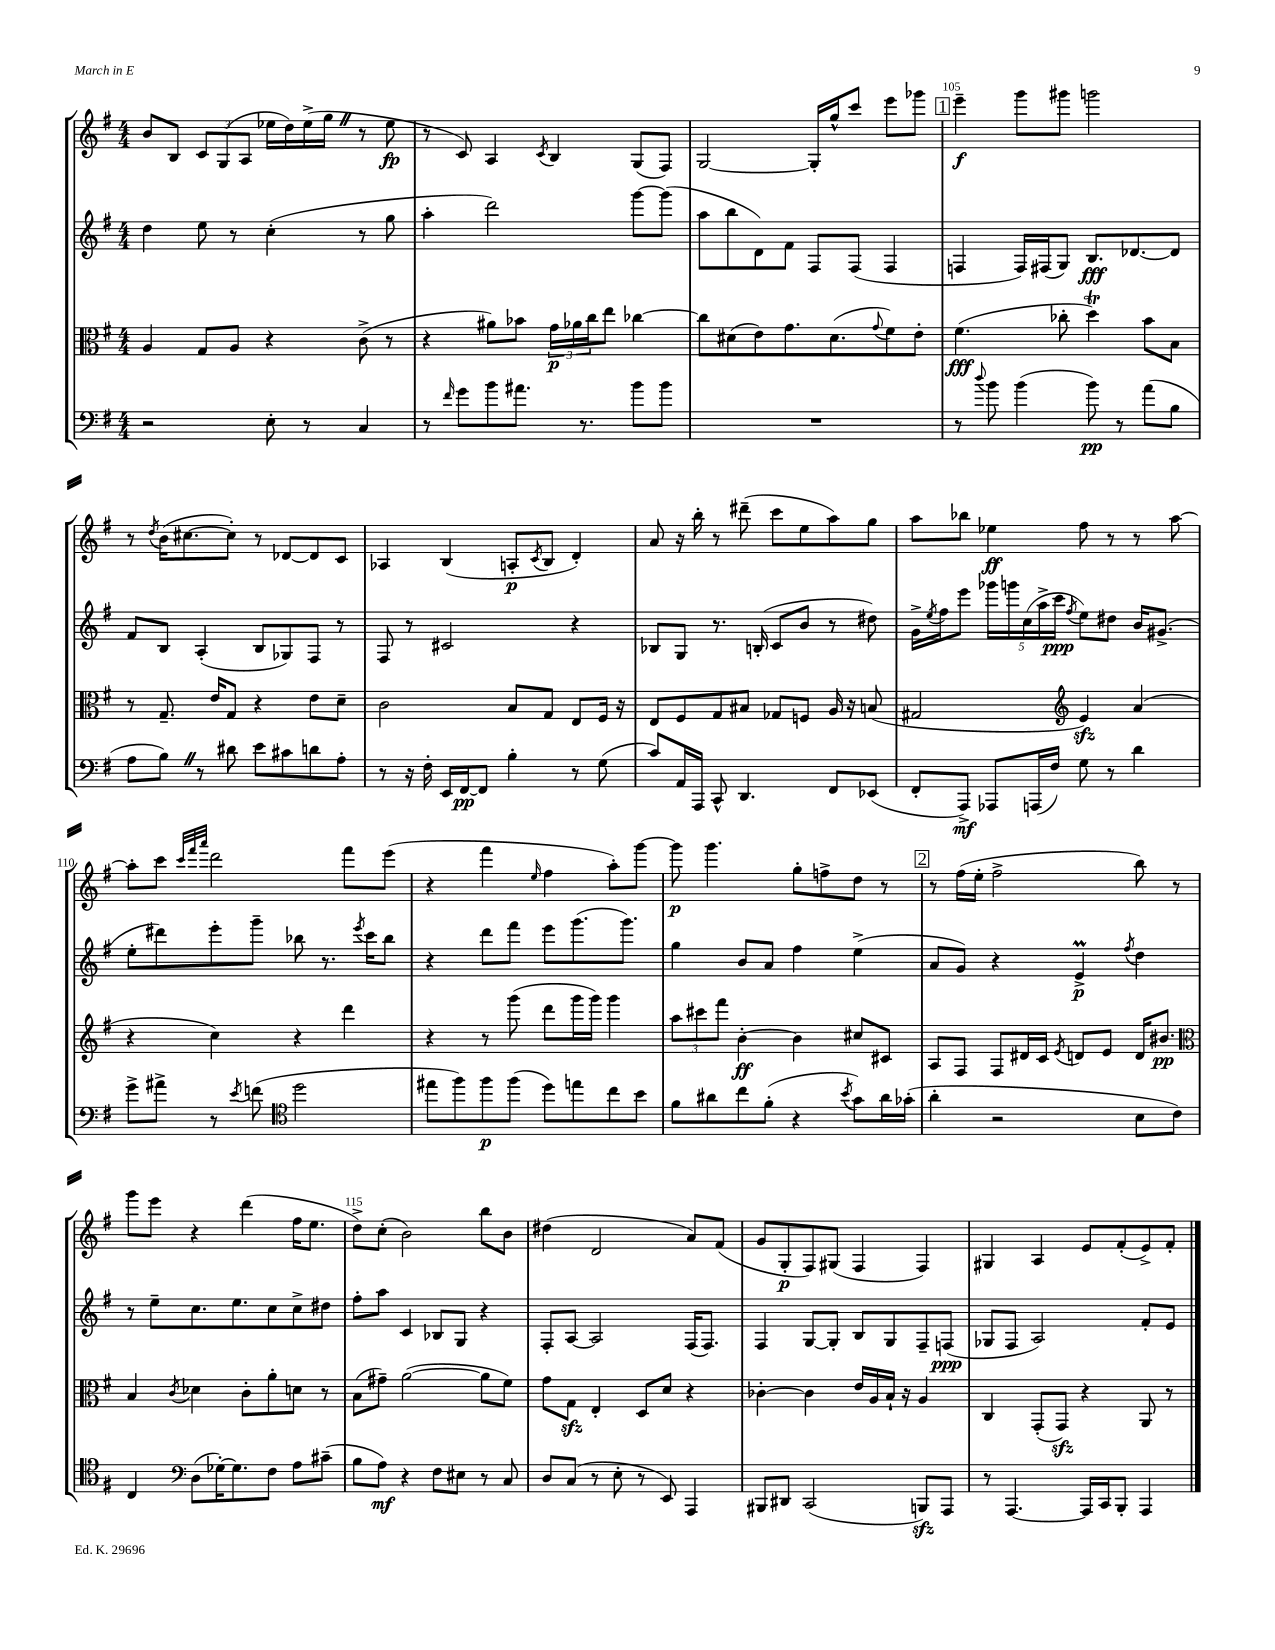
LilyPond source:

<<
\new StaffGroup <<
\new Staff = "s0" {
    \clef treble \key g \major \numericTimeSignature \time 4/4
    b'8 b8 \tuplet 3/2 { c'8 g8( a8 } ees''16 d''16) ees''16->( g''16 \once \override BreathingSign.text = \markup { \musicglyph "scripts.caesura.straight" } \breathe r8 ees''8\fp |
    r8 c'8) a4 \acciaccatura { c'8 } b4 g8( fis8) |
    g2~ g16-. g''16-^ c'''8 e'''8 ges'''8 |
    \mark \markup { \box "1" } e'''4--\f g'''8 gis'''8 g'''2 |
    r8 \acciaccatura { d''8 } b'16( cis''8.~ cis''8-.) r8 des'8~ des'8 c'8 |
    aes4 b4( a8-.\p \acciaccatura { c'8 } b8 d'4-.) |
    a'8 r16 b''16-. r8 dis'''8--( c'''8 e''8 a''8) g''8 |
    a''8 bes''8 ees''4\ff fis''8 r8 r8 a''8~ |
    a''8-. c'''8 \grace { c'''32 fis'''32 a'''32 } d'''2 fis'''8 e'''8( |
    r4 fis'''4 \grace { e''16 } fis''4 a''8-.) g'''8~ |
    g'''8\p g'''4. g''8-. f''8-> d''8 r8 |
    \mark \markup { \box "2" } r8 fis''16( e''16-. fis''2-> b''8) r8 |
    g'''8 e'''8 r4 d'''4( fis''16 e''8. |
    d''8->) c''8-.( b'2) b''8 b'8 |
    dis''4( d'2 a'8) fis'8( |
    g'8 g8-.\p fis8) gis8( fis4 fis4) |
    gis4 a4 e'8 fis'8-.( e'8->) fis'8-. \bar "|." |
}
\new Staff = "s1" {
    \clef treble \key g \major \numericTimeSignature \time 4/4
    d''4 e''8 r8 c''4-.( r8 g''8 |
    a''4-. d'''2) g'''8~ g'''8( |
    a''8 b''8 d'8) fis'8 fis8 fis8( fis4 |
    \mark \markup { \box "1" } f4 f16) fis16( g8) b8.\fff des'8.~ des'8 |
    fis'8 b8 a4-.( b8 ges8) fis8 r8 |
    fis8 r8 cis'2 r4 |
    bes8 g8 r8. b16-.( c'8 b'8 r8 dis''8) |
    g'16-> \acciaccatura { e''8 } fis''16 e'''8 \tuplet 5/4 { ges'''16 g'''16 c''16( a''16-> c'''16\ppp } \acciaccatura { fis''8 } e''8) dis''8 b'16 gis'8.->( |
    e''8-. dis'''8) e'''8-. g'''8-- bes''8 r8. \acciaccatura { e'''8 } c'''16 bes''8 |
    r4 d'''8 fis'''8 e'''8 g'''8.( g'''8.) |
    g''4 b'8 a'8 fis''4 e''4->( |
    \mark \markup { \box "2" } a'8 g'8) r4 e'4->\prall\p \acciaccatura { fis''8 } d''4 |
    r8 e''8-- c''8. e''8. c''8 c''8-> dis''8 |
    fis''8-. a''8 c'4 bes8 g8 r4 |
    fis8-. a8~ a2 fis16( fis8.) |
    fis4 g8~ g8-. b8 g8 fis8-- f8\ppp( |
    ges8 fis8 a2) fis'8-. e'8 \bar "|." |
}
\new Staff = "s2" {
    \clef alto \key g \major \numericTimeSignature \time 4/4
    a4 g8 a8 r4 c'8->( r8 |
    r4 ais'8) bes'8 \tuplet 3/2 { g'16\p aes'16 c''16 } e''8 ces''4~ |
    ces''8 dis'8( e'8) g'8. dis'8.( \appoggiatura { g'8 } fis'8) e'8-. |
    \mark \markup { \box "1" } fis'4.\fff( ces''8-. d''4\trill) b'8 b8 |
    r8 g8.-- e'16 g8 r4 e'8 d'8-- |
    c'2 b8 g8 e8 fis16 r16 |
    e8 fis8 g8 bis8 ges8 f8 a16 r16 b8( |
    gis2 \clef treble e'4\sfz) a'4( |
    r4 c''4) r4 d'''4 |
    r4 r8 g'''8( d'''8 g'''16 g'''16) g'''4 |
    \tuplet 3/2 { a''8 cis'''8 fis'''8 } b'4~-.\ff b'4 cis''8 cis'8 |
    \mark \markup { \box "2" } a8 fis8 fis8 dis'16 c'16 \acciaccatura { e'8 } d'8 e'8 d'16 bis'8.\pp |
    \clef alto b4 \acciaccatura { c'8 } des'4 c'8-. a'8-. d'8 r8 |
    b8( gis'8--) a'2~( a'8 fis'8) |
    g'8 g8\sfz e4-. d8 d'8 r4 |
    ces'4~-. ces'4 e'16 a16 b16-! r16 a4 |
    c4 g,8-.( g,8\sfz) r4 a,8 r8 \bar "|." |
}
\new Staff = "s3" {
    \clef bass \key g \major \numericTimeSignature \time 4/4
    r2 e8-. r8 c4 |
    r8 \grace { fis'16 } g'8 b'8 ais'8. r8. b'8 b'8 |
    R1 |
    \mark \markup { \box "1" } r8 \appoggiatura { d''8 } b'8 b'4( b'8\pp) r8 a'8( b8 |
    a8 b8) \once \override BreathingSign.text = \markup { \musicglyph "scripts.caesura.straight" } \breathe r8 dis'8 e'8 cis'8 d'8 a8-. |
    r8 r16 fis16-. e,16 fis,16~\pp fis,8 b4-. r8 g8( |
    c'8) a,16 a,,16 c,8-^ d,4. fis,8 ees,8( |
    fis,8-. a,,8->\mf) aes,,8 a,,16( fis16) g8 r8 d'4 |
    g'8-> ais'8-> r8 \acciaccatura { e'8 } f'8( \clef tenor d''2 |
    eis''8 fis''8) fis''8\p fis''8( d''8) e''8 c''8 b'8 |
    fis'8 ais'8 c''8 fis'8-.( r4 \acciaccatura { b'8 } g'8) ais'16 ges'16-.( |
    \mark \markup { \box "2" } a'4-. r2 b8 c'8) |
    c4 \clef bass d8( ges16~-.) ges8. fis8 a8 cis'8--( |
    b8 a8\mf) r4 fis8 eis8 r8 c8 |
    d8 c8( r8 e8-. r8 e,8) a,,4 |
    bis,,8 dis,8 c,2( b,,8\sfz) a,,8 |
    r8 a,,4.~ a,,16 c,16 b,,8-. a,,4 \bar "|." |
}
>>
>>
\layout { \context { \Score currentBarNumber = #102 \override BarNumber.break-visibility = ##(#f #t #t) barNumberVisibility = #(every-nth-bar-number-visible 5) } }
